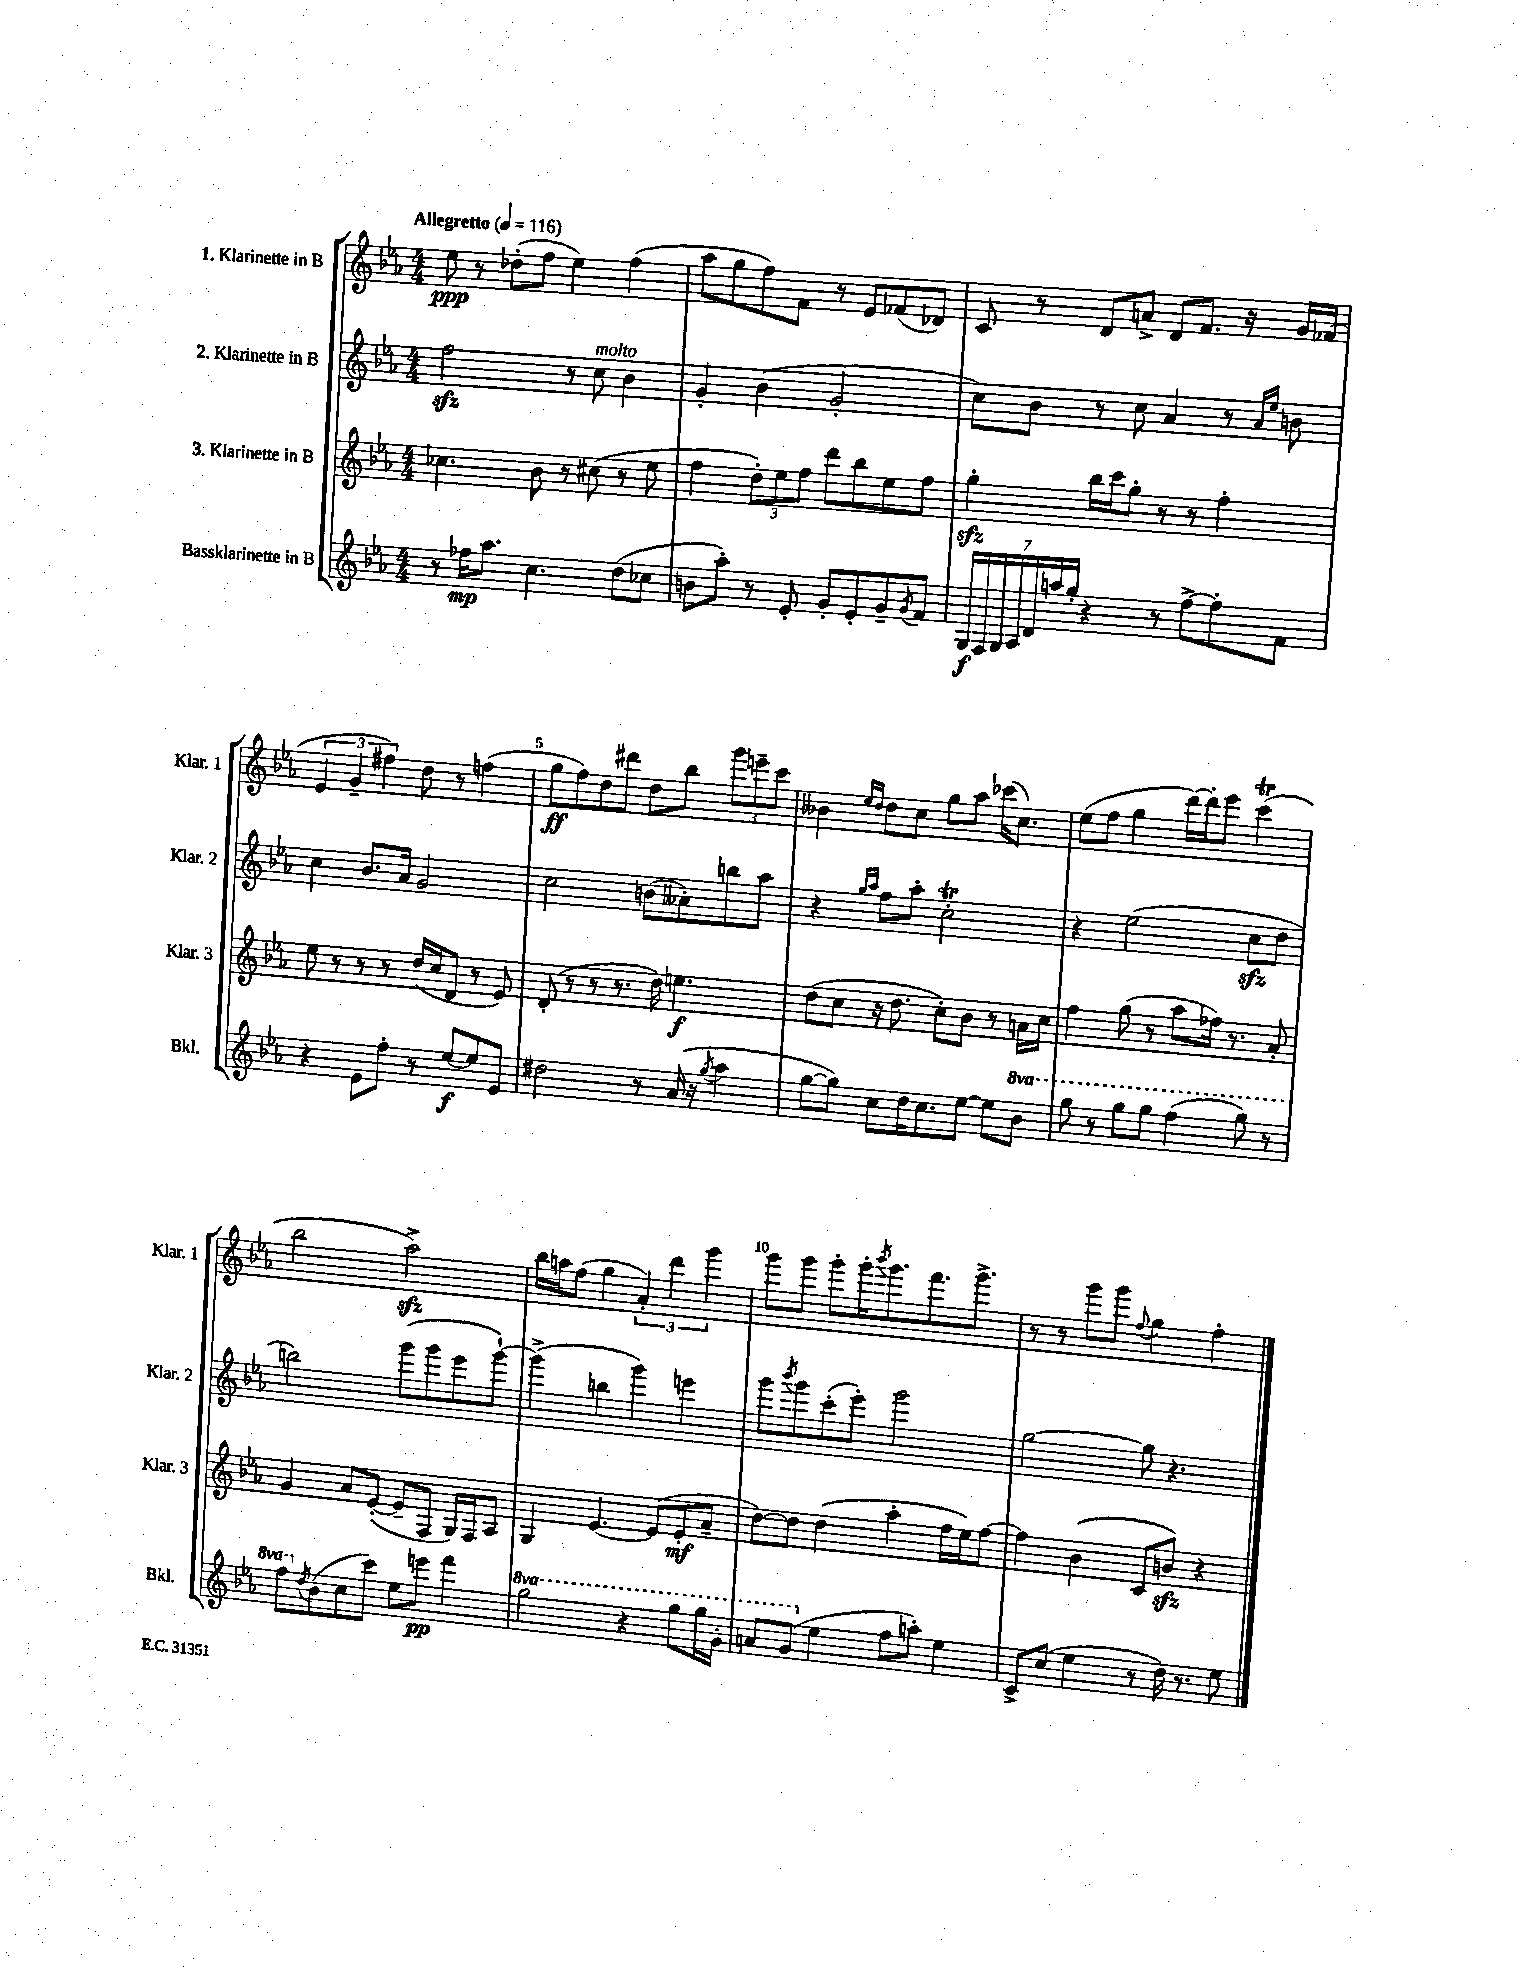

**kern	**kern	**kern	**kern
*staff4	*staff3	*staff2	*staff1
*clefG2	*clefG2	*clefG2	*clefG2
*k[b-e-a-]	*k[b-e-a-]	*k[b-e-a-]	*k[b-e-a-]
*M4/4	*M4/4	*M4/4	*M4/4
*MM116	*MM116	*MM116	*MM116
8r	4.cc-	2ff	8ee-
16ff-	.	.	8r
8.aa-	.	.	.
.	.	.	(8dd-'
4.cc	8b-	.	8ff
.	8r	8r	4ee-)
.	(8cc#	8cc	.
(8dd	8r	4b-	(4ff
8cc-	8ee-	.	.
=	=	=	=
8b	4ff	4g'	8aa-
8aa-')	.	.	8gg
8r	12dd')	(4b-	8ff)
.	12ee-	.	.
8e-'	.	.	8f
.	12ff	.	.
8g'	8ddd	2g'	8r
8e-'	8bb-	.	8e-
8g~	8ee-	.	(8f-
8qg	.	.	.
8f	8ff	.	8d-)
=	=	=	=
28G	4gg'	8cc)	8c
28F	.	.	.
28G	.	.	.
28A-	.	.	.
.	.	8b-	8r
28d	.	.	.
28aa	.	.	.
28gg'	.	.	.
4r	16bb-	8r	8d
.	16ccc	.	.
.	8gg'	8cc	8a^
8r	8r	4a-	8d
[8ff^	8r	.	8.f
8ff']	4ff'	8r	.
.	.	.	16r
.	.	16qqa-	.
.	.	16qqee-	.
8f	.	8b	16g
.	.	.	(16f-
=	=	=	=
4r	8ee-	4cc	6e-
.	8r	.	.
.	.	.	6g~
8e-	8r	8.b-	.
.	.	.	6ff#)
8ff'	8r	.	.
.	.	16a-	.
8r	(16dd	2g	8dd
.	16cc	.	.
[8ee-	8d	.	8r
8ee-]	8r	.	(4ff
8e-	8e-)	.	.
=	=	=	=
2dd#	(8d'	2cc	8gg
.	8r	.	8ff)
.	8r	.	8dd
.	8.r	.	8ddd#
8r	.	(8b	8dd
.	16dd)	.	.
(16a-	4.ee	8a--')	8bb-
16r	.	.	.
8qgg	.	.	.
4aa-	.	8bb	12ggg
.	.	.	12eee~
.	.	8aa-	.
.	.	.	12ccc
=	=	=	=
[8gg	(8dd	4r	4b--
8gg])	8cc	.	.
.	.	16qqgg	16qqee-
.	.	16qqaa-	16qqdd
8cc	16r	8ff	8dd
.	8.dd	.	.
16dd	.	8aa-'	8cc
8.cc	.	.	.
.	8cc')	2cc'	8gg
[8ee-	8b-	.	8aa-
8ee-]	8r	.	(16ccc-
.	.	.	8.cc)
8bb-	16a	.	.
.	16cc	.	.
=	=	=	=
8ggg	4ff	4r	(8ee-
8r	.	.	8ff
8ggg	(8gg	(2ee-	4gg
8ggg	8r	.	.
(4fff	8aa-	.	[16ddd)
.	.	.	16ddd']
.	16ff-)	.	8eee-
.	8.r	.	.
8ggg)	.	8cc	(4ccc
8r	8a-'	8dd	.
=	=	=	=
8fff	4g	2bb)	2bb-
8qdd	.	.	.
(8b-	.	.	.
8cc	8a-	.	.
8ccc)	([8e-'	.	.
8ee-	8e-~]	(8ggg	2aa-^)
8eee	8F	8ggg	.
4fff	16G)	8eee-	.
.	16F	.	.
.	8A-	[8ggg`)	.
=	=	=	=
2ggg	4G	(4ggg^]	16bb-
.	.	.	16aa
.	.	.	(8ff
.	[4.e-	4bb	4gg
4r	.	4ggg)	6a-')
.	(8e-]	.	.
.	.	.	6ddd
8ggg	8e-'	4eee	.
.	.	.	6ggg
16ggg	8a-~	.	.
16gg'	.	.	.
=	=	=	=
8aa	[8dd)	8ggg	8ggg
.	.	8qbbb-	.
(8gg	8dd]	8ggg	8ggg
4ee-	(4dd	(8ccc'	8ggg'
.	.	8eee-')	16ggg'
.	.	.	8qbbb-
.	.	.	8.ggg
8ff	4aa-'	2ggg	.
8aa')	.	.	8.fff
4ee-	16ff	.	.
.	16ee-)	.	8.ggg^
.	[8ff	.	.
=	=	=	=
8c^	4ff]	[2gg	8r
(8cc	.	.	8r
4ee-	(4b-	.	8ggg
.	.	.	8ggg
.	.	.	8qqff
8r	8c	8gg]	4gg
16dd)	8b)	4.r	.
8.r	.	.	.
.	4r	.	4ff'
8ee-	.	.	.
==	==	==	==
*-	*-	*-	*-
